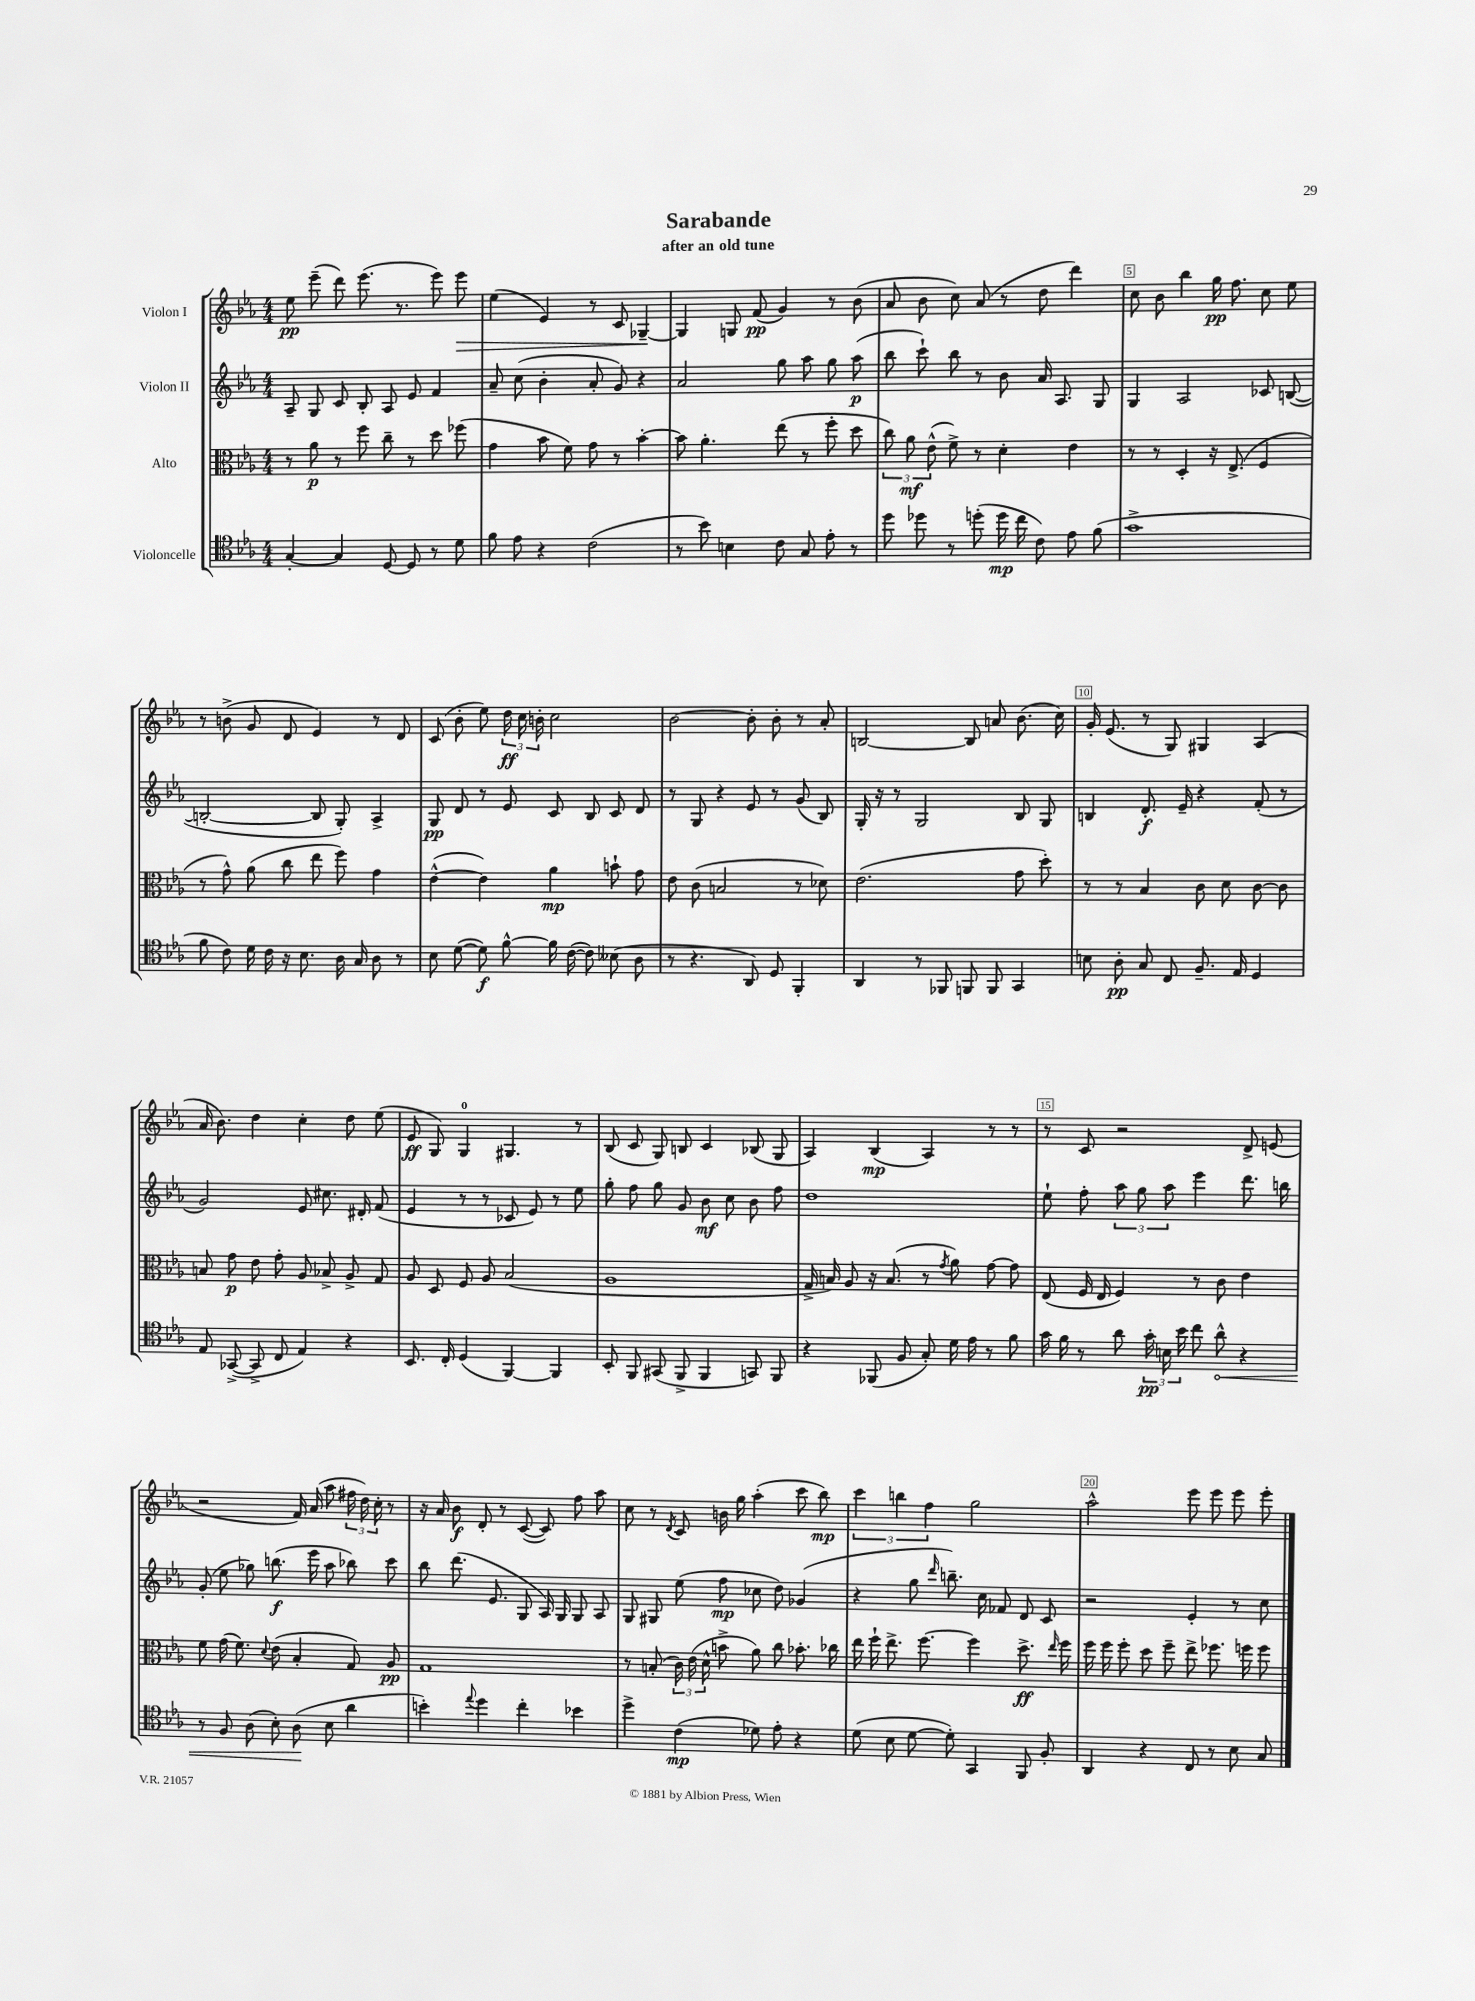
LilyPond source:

\header { title = "Sarabande" subtitle = "after an old tune" }
<<
\new StaffGroup <<
\new Staff = "s0" \with { instrumentName = "Violon I" } {
    \clef treble \key ees \major \numericTimeSignature \time 4/4
    \autoBeamOff ees''8\pp ees'''8--( d'''8) ees'''8.( r8. ees'''8) ees'''8\> |
    ees''4( ees'4) r8 c'8 ges4~--\! |
    ges4 g8 f'8\pp( g'4) r8 bes'8( |
    aes'8 bes'8 c''8) aes'8( r8 d''8 d'''4) |
    c''8 bes'8 bes''4 g''16\pp f''8. c''8 ees''8 |
    r8 b'8->( g'8 d'8 ees'4) r8 d'8 |
    c'8( bes'8-. ees''8) \tuplet 3/2 { d''16\ff c''16 b'16-. } c''2 |
    bes'2~ bes'8-. bes'8-. r8 aes'8-. |
    b2~ b8 a'8 bes'8.( c''16) |
    g'16-. ees'8.( r8 g8) gis4 aes4( |
    aes'16 bes'8.) d''4 c''4-. d''8 ees''8( |
    ees'8\ff g8) g4-0 gis4. r8 |
    bes8( c'8 g8) b8 c'4 bes8( g8 |
    aes4) bes4\mp( aes4) r8 r8 |
    r8 c'8 r2 d'8-> e'8( |
    r2 f'16) aes'16( aes''8 \tuplet 3/2 { fis''16 d''16) c''16-. } r8 |
    r16 aes'16 bes'8\f d'8-. r8 c'8~( c'8) f''8 aes''8 |
    c''8 r8 \acciaccatura { d'8 } c'8 b'16 g''16 aes''4-.( c'''8 bes''8\mp) |
    \tuplet 3/2 { c'''4 b''4 f''4 } g''2 |
    aes''2-^ ees'''8 ees'''8 ees'''8 ees'''8-. \bar "|." |
}
\new Staff = "s1" \with { instrumentName = "Violon II" } {
    \clef treble \key ees \major \numericTimeSignature \time 4/4
    \autoBeamOff aes8-- g8 c'8 bes8-. aes8 ees'8 f'4 |
    aes'8-- c''8( bes'4-. aes'8-. g'8) r4 |
    aes'2 g''8 aes''8 g''8 aes''8\p( |
    bes''8 c'''8-!) bes''8 r8 bes'8 aes'16 aes8. g8 |
    g4 aes2 ces'8 b8~( |
    b2~-. b8 g8-.) aes4-> |
    g8\pp d'8 r8 ees'8 c'8 bes8 c'8 d'8 |
    r8 g8 r4 ees'8 r8 g'8( bes8) |
    g16-. r16 r8 g2 bes8 g8 |
    b4 d'8.-.\f ees'16-- r4 f'8-.( r8 |
    g'2) ees'8 cis''8. dis'16-. f'8( |
    ees'4 r8 r8 ces'8 ees'8) r8 ees''8 |
    g''8-. f''8 g''8 g'8 bes'8\mf c''8 bes'8 f''8 |
    d''1 |
    ees''8-! f''8-. \tuplet 3/2 { aes''8 g''8 aes''8 } ees'''4 d'''8. b''16 |
    g'8-.( ees''8 ges''8) b''8.\f( ees'''16 aes''8 bes''8) c'''8 |
    bes''8 d'''8.( ees'8. g8 aes16) g16 g8 aes8 |
    g8 gis8 ees''8( f''8\mp ces''8 d''8) ges'4( |
    r4 g''8 \grace { d'''16 } b''8.--) c''16 fes'8 d'8 c'8 |
    r2 ees'4-. r8 c''8 \bar "|." |
}
\new Staff = "s2" \with { instrumentName = "Alto" } {
    \clef alto \key ees \major \numericTimeSignature \time 4/4
    \autoBeamOff r8 aes'8\p r8 f''8 c''8-- r8 d''8 fes''8( |
    g'4 bes'8 f'8) g'8 r8 bes'4~-. |
    bes'8 aes'4.-. ees''8( r8 f''8-. d''8 |
    \tuplet 3/2 { c''8) aes'8\mf ees'8-^( } f'8->) r8 d'4-. ees'4 |
    r8 r8 d4-. r16 ees8.->( f4 |
    r8 g'8-^) aes'8( c''8 ees''8 f''8) g'4 |
    ees'4~-^( ees'4) aes'4\mp b'8-! g'8 |
    ees'8 c'8( b2 r8 des'8) |
    ees'2.( g'8 d''8-.) |
    r8 r8 bes4 c'8 d'8 c'8~ c'8 |
    b8 g'8\p ees'8 g'8-. aes8 bes8-> aes8-> g8 |
    aes8 d8 f8 aes8 bes2( |
    aes1 |
    g16-> b16) aes8 r16 b8.( r8 \acciaccatura { g'8 } aes'8) g'8~ g'8 |
    ees8( f16 ees16 f4) r8 c'8 ees'4 |
    f'8 g'16( f'8.) \appoggiatura { d'8 } ees'8( bes4-. g8) aes8\pp |
    g1 |
    r8 b8-.( \tuplet 3/2 { c'16) ees'16( d'16-^ } b'8-> aes'8) c''8 bes'8.-. ces''16 |
    ees''16 f''16-! ees''8.-> f''8.~ f''4 d''8.->\ff \grace { ees''16 } f''16 |
    f''16 f''16 f''8-. d''8 f''8-- ees''8-> fes''8. f''16 f''8 \bar "|." |
}
\new Staff = "s3" \with { instrumentName = "Violoncelle" } {
    \clef tenor \key ees \major \numericTimeSignature \time 4/4
    \autoBeamOff g4~-. g4 d8~ d8 r8 d'8 |
    f'8 ees'8 r4 c'2( |
    r8 bes'8) b4 c'8 g8 ees'8-. r8 |
    d''8 des''8 r8 d''8-.( d''16\mp c''16 c'8) ees'8 f'8( |
    g'1-> |
    f'8 c'8) d'16 c'16 r16 bes8. aes16 g16 aes8 r8 |
    bes8 d'8~( d'8\f) f'8~-^ f'16 c'16~( c'8) beses8( aes8 |
    r8 r4. aes,8) d8 f,4-. |
    aes,4 r8 fes,8 f,8 f,8 g,4 |
    b8 aes8-.\pp g8 c8 f8.-- ees16 d4 |
    ees8 ges,8~->( ges,8-> c8 ees4) r4 |
    bes,8. c16-. d4( f,4~) f,4 |
    bes,8-. f,8 gis,8( f,8-> f,4 g,8) f,8 |
    r4 fes,8( f8 g8-.) d'16 ees'16 r8 f'8 |
    g'16 f'16 r8 aes'8 \tuplet 3/2 { g'16-.\pp b16 bes'16 } c''8 \once \override Hairpin.circled-tip = ##t aes'8-^\< r4 |
    r8 f8 aes8( bes8-.) aes8\!( bes8 aes'4 |
    b'4-.) \appoggiatura { ees''8 } d''4 c''4-. bes'4 |
    d''4-> c'4\mp( des'8) ees'8-. r4 |
    d'8( bes8 d'8~ d'8-.) g,4 f,8 f8-. |
    aes,4 r4 c8 r8 bes8 g8 \bar "|." |
}
>>
>>
\layout { \context { \Score \override BarNumber.break-visibility = ##(#f #t #t) barNumberVisibility = #(every-nth-bar-number-visible 5) \override BarNumber.stencil = #(make-stencil-boxer 0.1 0.3 ly:text-interface::print) } }
